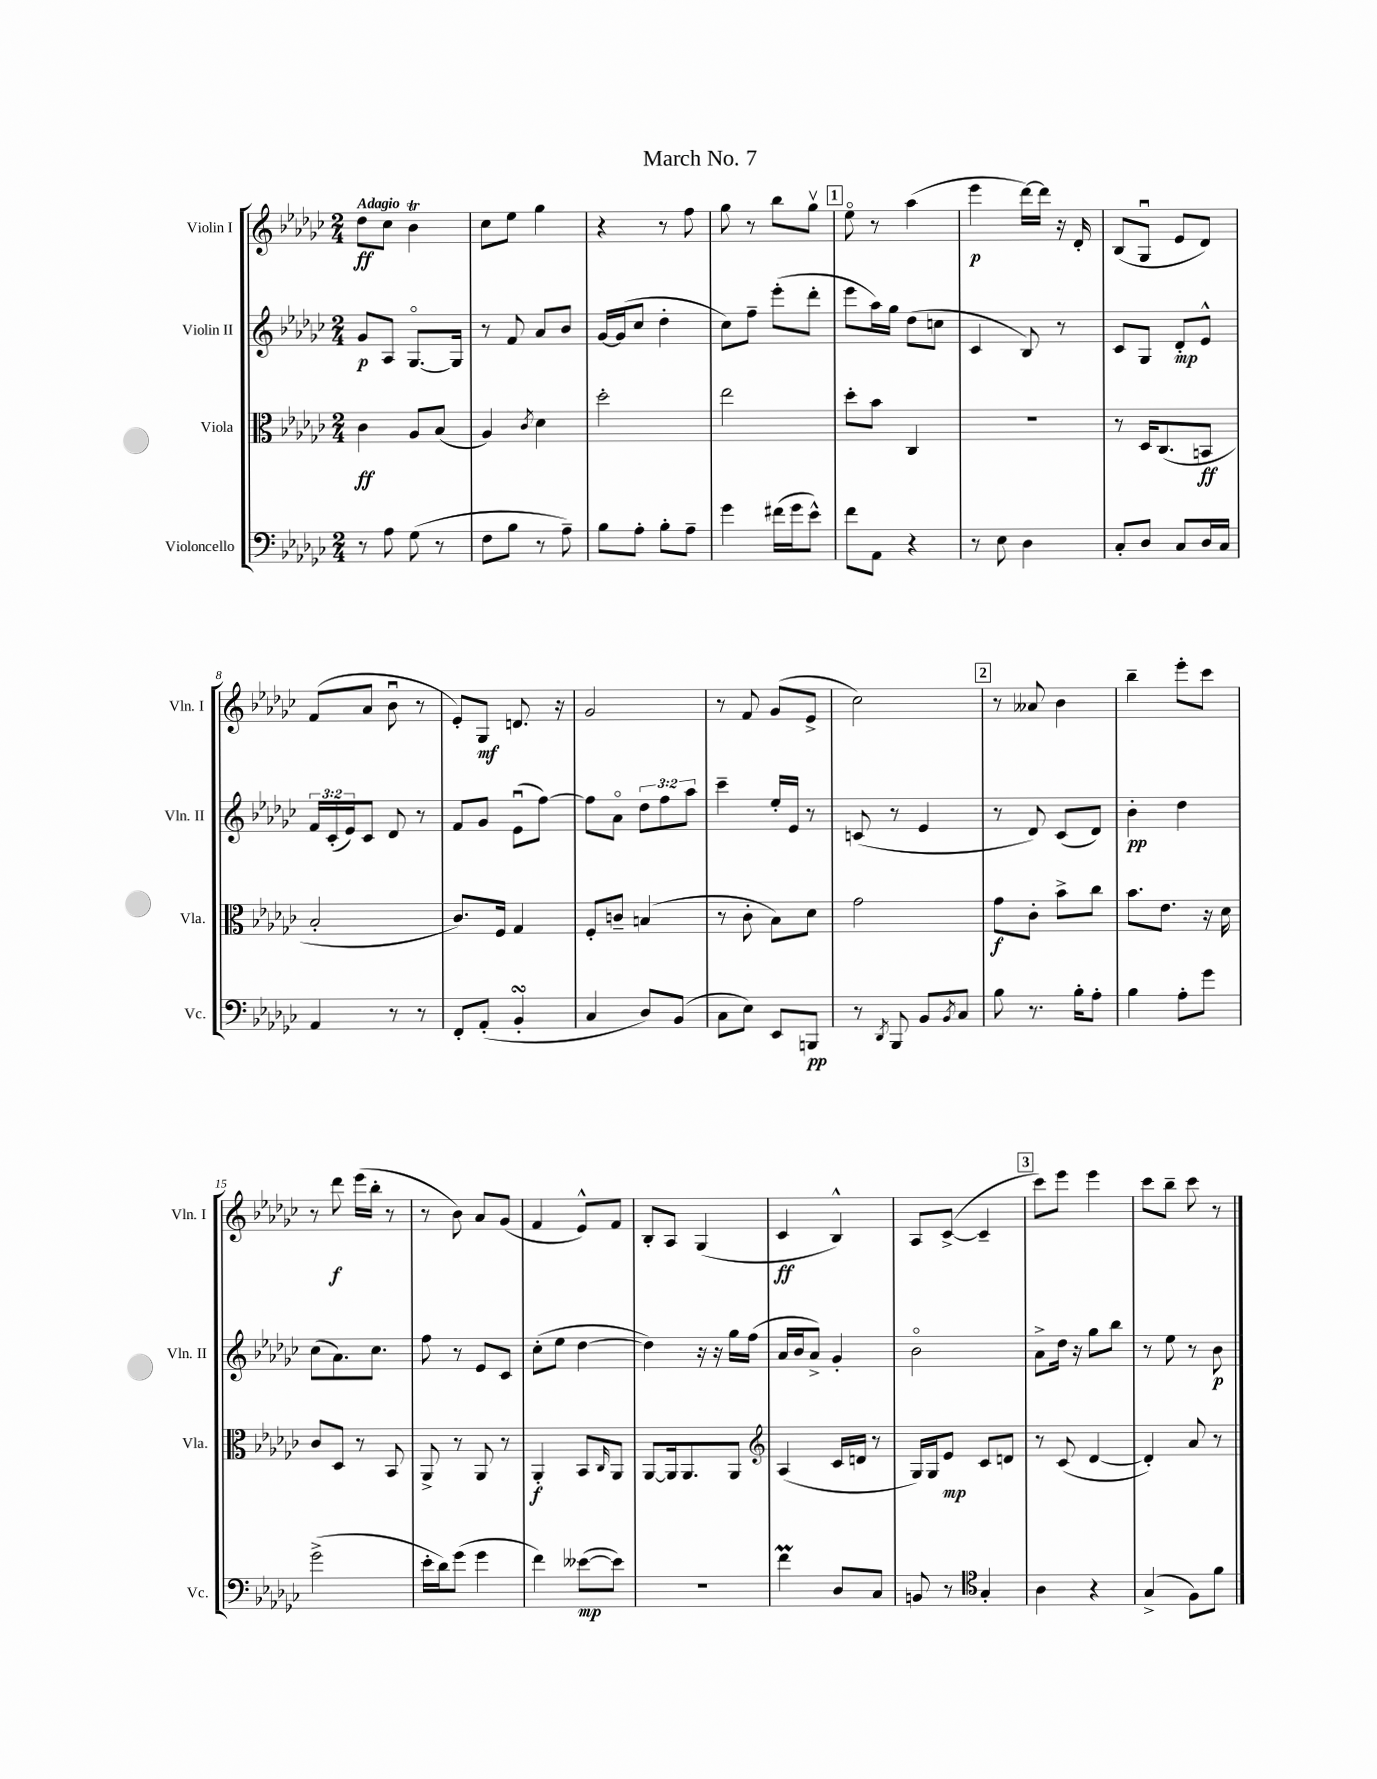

**kern	**dynam	**kern	**dynam	**kern	**dynam	**kern	**dynam
*part4	*part4	*part3	*part3	*part2	*part2	*part1	*part1
*staff4	*staff4	*staff3	*staff3	*staff2	*staff2	*staff1	*staff1
*I"Violoncello	*	*I"Viola	*	*I"Violin II	*	*I"Violin I	*
*I'Vc.	*	*I'Vla.	*	*I'Vln. II	*	*I'Vln. I	*
*clefF4	*	*clefC3	*	*clefG2	*	*clefG2	*
*k[b-e-a-d-g-c-]	*	*k[b-e-a-d-g-c-]	*	*k[b-e-a-d-g-c-]	*	*k[b-e-a-d-g-c-]	*
*M2/4	*	*M2/4	*	*M2/4	*	*M2/4	*
=1	=1	=1	=1	=1	=1	=1	=1
!	!	!	!	!	!	!LO:TX:a:B:t=Adagio	!
8r	.	4c-\	ff	8g-/L	p	8dd-\L	ff
8A-\	.	.	.	8A-/J	.	8cc-\J	.
(8G-\	.	8A-/L	.	[8.G-/L	.	4b-t\	.
8r	.	(8B-/J	.	.	.	.	.
.	.	.	.	16G-/Jk]	.	.	.
=2	=2	=2	=2	=2	=2	=2	=2
8F\L	.	4A-/)	.	8r	.	8cc-\L	.
8B-\J	.	.	.	8f/	.	8ee-\J	.
.	.	8qc-/	.	.	.	.	.
8r	.	4d-\	.	8a-/L	.	4gg-\	.
8A-~\)	.	.	.	8b-/J	.	.	.
=3	=3	=3	=3	=3	=3	=3	=3
8B-\L	.	2dd-'\	.	[16g-/LL	.	4r	.
.	.	.	.	(16g-/J]	.	.	.
8A-'\J	.	.	.	8cc-/J	.	.	.
8B-'\L	.	.	.	4dd-'\	.	8r	.
8A-~\J	.	.	.	.	.	8ff\	.
=4	=4	=4	=4	=4	=4	=4	=4
4g-\	.	2ee-\	.	8cc-\L)	.	8gg-\	.
.	.	.	.	8ff~\J	.	8r	.
(16f#X\LL	.	.	.	(8eee-'\L	.	8bb-\L	.
16g-\J	.	.	.	.	.	.	.
8e-^^\J)	.	.	.	8ddd-'\J	.	8gg-v\J	.
!!LO:REH:place=s1:t=1
=5	=5	=5	=5	=5	=5	=5	=5
8f\L	.	8dd-'\L	.	8eee-\L	.	8ee-\	.
8AA-\J	.	8b-\J	.	16aa-\L)	.	8r	.
.	.	.	.	16gg-\JJ	.	.	.
4r	.	4C-/	.	(8dd-\L	.	(4aa-\	.
.	.	.	.	8ccn\J	.	.	.
=6	=6	=6	=6	=6	=6	=6	=6
8r	.	2r	.	4c-/	.	4eee-\	p
8E-\	.	.	.	.	.	.	.
4D-\	.	.	.	8B-/)	.	[16ddd-\LL)	.
.	.	.	.	.	.	16ddd-\JJ]	.
.	.	.	.	8r	.	16r	.
.	.	.	.	.	.	16d-'/	.
=7	=7	=7	=7	=7	=7	=7	=7
8C-'/L	.	8r	.	8c-/L	.	(8B-/L	.
8D-/J	.	16D-/KL	.	8G-/J	.	8G-u/J	.
.	.	(8.C-/	.	.	.	.	.
8C-/L	.	.	.	8d-'/L	mp	8e-/L	.
16D-/L	.	8BBn/J	ff	8e-^^/J	.	8d-/J)	.
16C-/JJ	.	.	.	.	.	.	.
!!LO:LB:g=z
=8	=8	=8	=8	=8	=8	=8	=8
4AA-/	.	2B-'/	.	24f/LL	.	(8f/L	.
.	.	.	.	(24c-'/	.	.	.
.	.	.	.	24e-/J)	.	.	.
.	.	.	.	8c-/J	.	8a-/J	.
8r	.	.	.	8d-/	.	8b-u\	.
8r	.	.	.	8r	.	8r	.
=9	=9	=9	=9	=9	=9	=9	=9
8FF'/L	.	8.c-/L)	.	8f/L	.	8e-'/L)	.
(8AA-'/J	.	.	.	8g-/J	.	8G-/J	mf
.	.	16F/Jk	.	.	.	.	.
4BB-sSsS'/	.	4G-/	.	(8e-u\L	.	8.dn/	.
.	.	.	.	[8ff\J)	.	.	.
.	.	.	.	.	.	16r	.
=10	=10	=10	=10	=10	=10	=10	=10
4C-/	.	8F'/L	.	8ff\L]	.	2g-/	.
.	.	8cn~/J	.	8a-\J	.	.	.
8D-/L)	.	(4Bn/	.	12dd-\L	.	.	.
.	.	.	.	12ff\	.	.	.
(8BB-/J	.	.	.	.	.	.	.
.	.	.	.	12aa-\J	.	.	.
=11	=11	=11	=11	=11	=11	=11	=11
8C-\L	.	8r	.	4ccc-~\	.	8r	.
8E-\J)	.	8c-'\	.	.	.	8f/	.
8EE-/L	.	8B-\L)	.	16ee-'/LL	.	(8g-/L	.
.	.	.	.	16e-/JJ	.	.	.
8BBBn/J	pp	8d-\J	.	8r	.	8e-^/J	.
=12	=12	=12	=12	=12	=12	=12	=12
8r	.	2g-\	.	(8cn/	.	2cc-\)	.
8qDD-/	.	.	.	.	.	.	.
8BBB-/	.	.	.	8r	.	.	.
8BB-/L	.	.	.	4e-/	.	.	.
8qBB-/	.	.	.	.	.	.	.
8C-/J	.	.	.	.	.	.	.
!!LO:REH:place=s1:t=2
=13	=13	=13	=13	=13	=13	=13	=13
8B-\	.	8g-\L	f	8r	.	8r	.
8.r	.	8c-'\J	.	8d-/)	.	8a--X/	.
.	.	8b-^\L	.	(8c-/L	.	4b-\	.
16B-'\KL	.	.	.	.	.	.	.
8A-'\J	.	8cc-\J	.	8d-/J)	.	.	.
=14	=14	=14	=14	=14	=14	=14	=14
4B-\	.	8.b-\L	.	4b-'\	pp	4bb-~\	.
.	.	8.e-\J	.	.	.	.	.
8A-'\L	.	.	.	4dd-\	.	8eee-'\L	.
8g-\J	.	16r	.	.	.	8ccc-\J	.
.	.	16d-\	.	.	.	.	.
!!LO:LB:g=z
=15	=15	=15	=15	=15	=15	=15	=15
(2g-^\	.	8c-/L	.	(8cc-\L	.	8r	.
.	.	8D-/J	.	8.a-\)	.	8ddd-\	f
.	.	8r	.	.	.	(16eee-\LL	.
.	.	.	.	8.cc-\J	.	16bb-'\JJ	.
.	.	8BB-/	.	.	.	8r	.
=16	=16	=16	=16	=16	=16	=16	=16
16e-'\LL	.	8AA-^/	.	8ff\	.	8r	.
16d-\J)	.	.	.	.	.	.	.
(8g-\J	.	8r	.	8r	.	8b-\)	.
4g-\	.	8AA-/	.	8e-/L	.	8a-/L	.
.	.	8r	.	8c-/J	.	(8g-/J	.
=17	=17	=17	=17	=17	=17	=17	=17
4f\)	.	4AA-'/	f	(8cc-'\L	.	4f/	.
.	.	.	.	8ee-\J	.	.	.
([8e--X\L	mp	8BB-/L	.	[4dd-\	.	8e-^^/L)	.
.	.	16qqC-/	.	.	.	.	.
8e--\J])	.	8AA-/J	.	.	.	8f/J	.
=18	=18	=18	=18	=18	=18	=18	=18
2r	.	[8AA-/L	.	4dd-\])	.	8B-'/L	.
.	.	16AA-/k]	.	.	.	8A-/J	.
.	.	8.AA-/	.	.	.	.	.
.	.	.	.	16r	.	(4G-/	.
.	.	.	.	16r	.	.	.
.	.	8AA-/J	.	16gg-\LL	.	.	.
.	.	.	.	(16ff\JJ	.	.	.
=19	=19	=19	=19	=19	=19	=19	=19
*	*	*clefG2	*	*	*	*	*
4fm\	.	(4A-/	.	16a-/LL	.	4c-/	ff
.	.	.	.	16b-/J	.	.	.
.	.	.	.	8a-^/J)	.	.	.
8D-/L	.	16c-/LL	.	4g-'/	.	4B-^^/)	.
.	.	16dn/JJ	.	.	.	.	.
8C-/J	.	8r	.	.	.	.	.
=20	=20	=20	=20	=20	=20	=20	=20
8BBn/	.	16G-/LL)	.	2b-\	.	8A-/L	.
.	.	16G-/J	.	.	.	.	.
8r	.	8e-/J	mp	.	.	([8c-^/J	.
*clefC4	*	*	*	*	*	*	*
4G-'/	.	8c-/L	.	.	.	4c-~/]	.
.	.	8dn/J	.	.	.	.	.
!!LO:REH:place=s1:t=3
=21	=21	=21	=21	=21	=21	=21	=21
4A-\	.	8r	.	8a-^\L	.	8ccc-\L)	.
.	.	(8c-/	.	16dd-\Jk	.	8eee-\J	.
.	.	.	.	16r	.	.	.
4r	.	[4d-/	.	8gg-\L	.	4eee-\	.
.	.	.	.	8bb-\J	.	.	.
=22	=22	=22	=22	=22	=22	=22	=22
(4G-^/	.	4d-'/])	.	8r	.	8ccc-\L	.
.	.	.	.	8ee-\	.	8bb-~\J	.
8F\L)	.	8a-/	.	8r	.	8ccc-\	.
8f\J	.	8r	.	8b-\	p	8r	.
==	==	==	==	==	==	==	==
*-	*-	*-	*-	*-	*-	*-	*-
